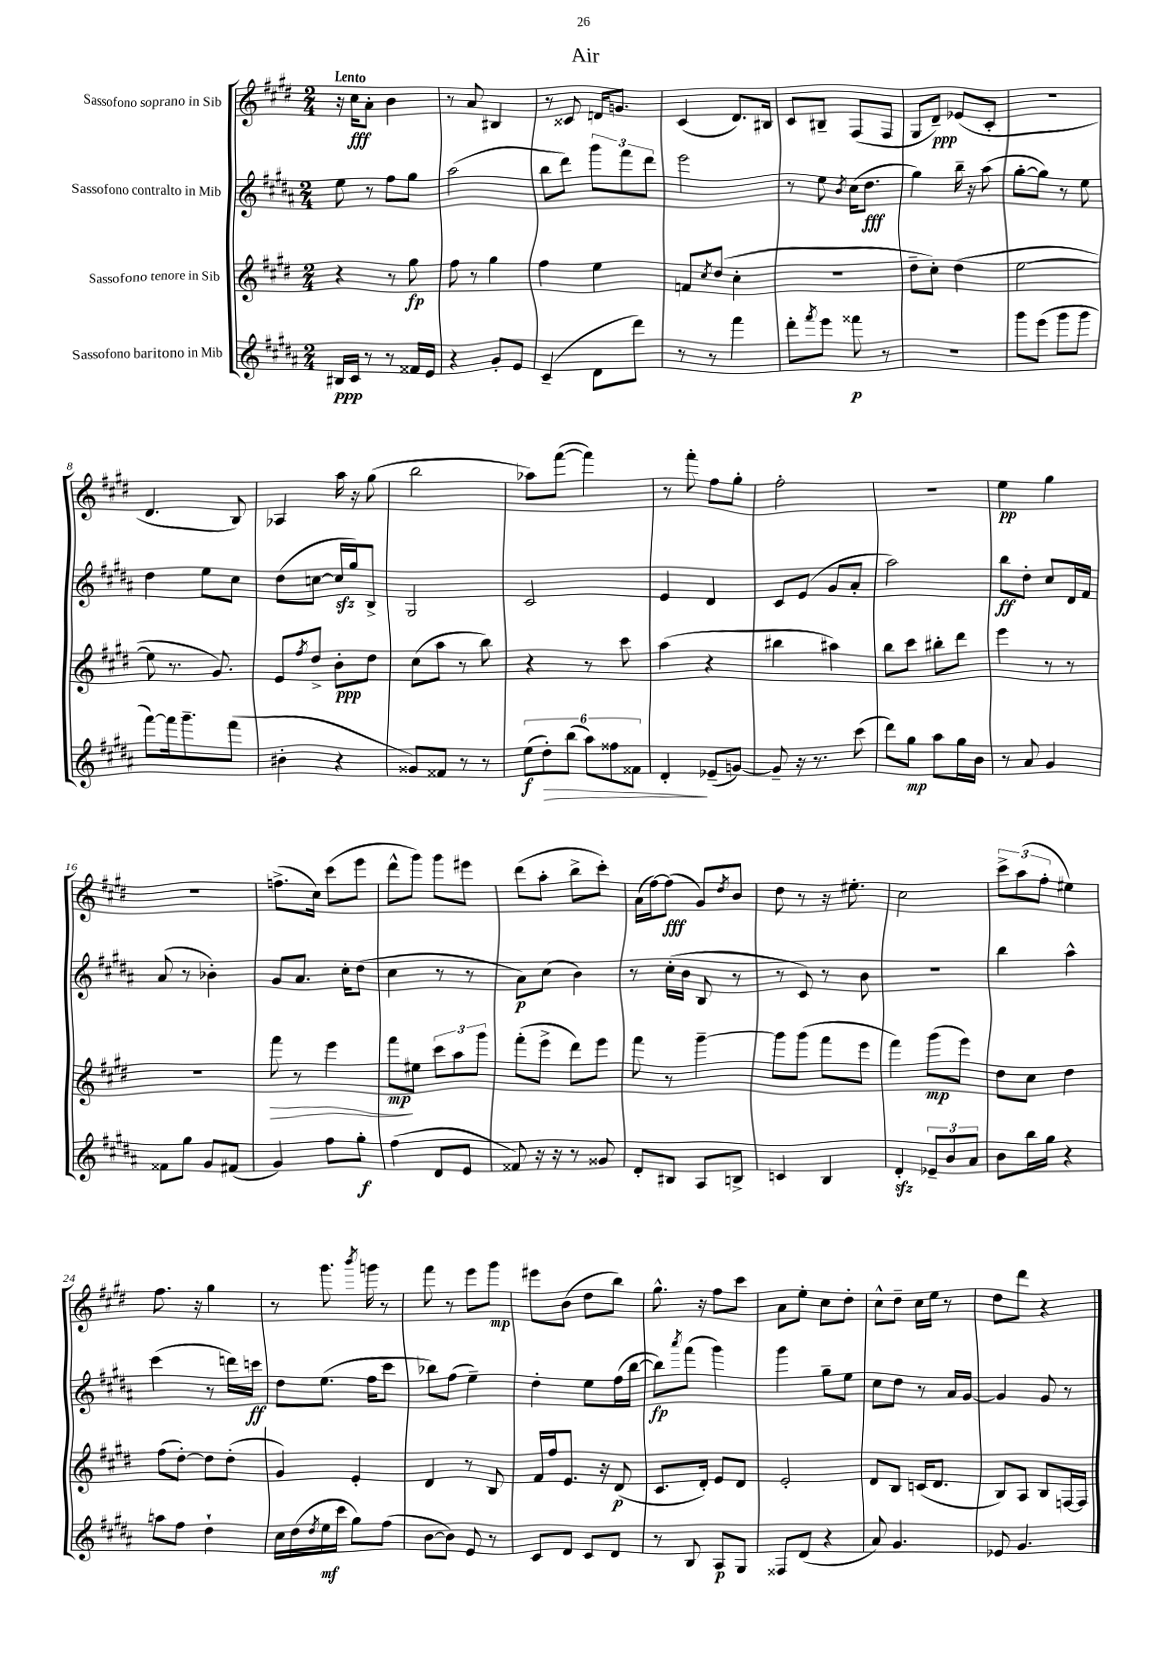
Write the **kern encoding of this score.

**kern	**kern	**kern	**kern
*staff4	*staff3	*staff2	*staff1
*clefG2	*clefG2	*clefG2	*clefG2
*k[f#c#g#d#a#]	*k[f#c#g#d#]	*k[f#c#g#d#a#]	*k[f#c#g#d#]
*M2/4	*M2/4	*M2/4	*M2/4
16B#	4r	8ee	16r
16c#	.	.	16cc#
8r	.	8r	8a'
8r	8r	8ff#	4b
16f##	8gg#	8gg#	.
16e	.	.	.
=	=	=	=
4r	8ff#	(2aa#	8r
.	8r	.	8a
8g#'	4gg#	.	4B#
8e	.	.	.
=	=	=	=
(4c#~	4ff#	8bb	8r
.	.	8ddd#)	8c##
8d#	4ee	12ggg#	16d
.	.	.	8.g
.	.	12fff#	.
8ddd#)	.	.	.
.	.	12ddd#	.
=	=	=	=
8r	8f	2eee	(4c#
.	8qcc#	.	.
8r	(8dd#	.	.
4fff#	4cc#'	.	8.d#)
.	.	.	16B#
=	=	=	=
8ddd#'	2r	8r	8c#
8qfff#	.	.	.
8eee	.	8ee	8B#~
.	.	8qb	.
8fff##	.	(16cc#	(8F#
.	.	8.dd#	.
8r	.	.	8F#
=	=	=	=
2r	8dd#~	4gg#)	8G#
.	8cc#')	.	8d#~)
.	(4dd#	16bb~	(8e-
.	.	16r	.
.	.	(8aa#	8c#'
=	=	=	=
8ggg#	[2ee	[8gg#'	2r
(8eee	.	8gg#])	.
8ggg#	.	8r	.
8ggg#	.	8ee	.
=	=	=	=
[8fff#)	8ee]	4dd#	4.d#
16fff#]	8.r	.	.
8.ggg#~	.	.	.
.	.	8ee	.
.	8.g#)	.	.
(8fff#	.	8cc#	8B)
=	=	=	=
4b#'	8e	(8dd#	4A-
.	8qff#	.	.
.	8dd#^	[8cc	.
4r	8b'	16cc]	16aa
.	.	16gg#)	16r
.	8dd#	8B^	(8gg#
=	=	=	=
8g##)	(8cc#	2G#	2bb
8f##	8aa	.	.
8r	8r	.	.
8r	8bb)	.	.
=	=	=	=
(12ee	4r	2c#	8aa-)
12dd#')	.	.	.
.	.	.	([8fff#
(12bb	.	.	.
12aa#)	8r	.	4fff#])
12ff##	.	.	.
.	8ccc#	.	.
12f##	.	.	.
=	=	=	=
4d#'	(4aa	4e	8r
.	.	.	8fff#'
(8e-~	4r	4d#	8ff#
[8g)	.	.	8gg#'
=	=	=	=
8g~]	4bb#	8c#	2ff#'
16r	.	(8e	.
8.r	.	.	.
.	4aa#)	8g#	.
(8ccc#	.	8a#'	.
=	=	=	=
8ddd#)	8bb	2aa#)	2r
8gg#	8ccc#	.	.
8aa#	8bb#'	.	.
16gg#	8ddd#	.	.
16b	.	.	.
=	=	=	=
8r	4eee	8bb	4ee
8a#	.	8dd#'	.
4g#	8r	8cc#	4gg#
.	8r	16d#	.
.	.	16f#	.
=	=	=	=
8f##	2r	(8a#	2r
8gg#	.	8r	.
8g#	.	4b-')	.
(8f#	.	.	.
=	=	=	=
4g#)	8fff#	8g#	(8.ff^
.	8r	8.a#	.
.	.	.	16cc#)
8ff#	4eee	.	(8ccc#
.	.	16cc#'	.
8gg#'	.	(8dd#	8eee
=	=	=	=
(4ff#	8fff#	4cc#	8ddd#^^
.	8ee#	.	8ggg#)
8d#	12ccc#	8r	8ggg#
.	12aa	.	.
8e	.	8r	8eee#
.	12ggg#	.	.
=	=	=	=
8f##)	(8fff#'	8a#)	(8ddd#
16r	8eee^	(8cc#	8aa'
16r	.	.	.
8r	8ddd#)	4b)	8bb^
8g##	8eee	.	8ccc#')
=	=	=	=
8d#'	8fff#	8r	(16a
.	.	.	[16ff#)
8B#	8r	(16cc#'	(8ff#]
.	.	16b	.
8A#	[4ggg#~	8B	8g#)
.	.	.	8qdd#
8B^	.	8r	8b
=	=	=	=
4c	8ggg#]	8r	8dd#
.	(8ggg#	8c#)	8r
4B	8fff#	8r	16r
.	.	.	8.ee#'
.	8eee	8b	.
=	=	=	=
4d#'	4fff#)	2r	2cc#
12e-~	(8ggg#	.	.
12b	.	.	.
.	8eee)	.	.
12a#	.	.	.
=	=	=	=
8b	8dd#	4bb	12ccc#^
.	.	.	(12aa
16bb	8cc#	.	.
.	.	.	12ff#'
16gg#	.	.	.
4r	4dd#	4aa#^^	4ee#)
=	=	=	=
8aa	(8ff#	(4ccc#	8.ff#
8ff#	[8dd#')	.	.
.	.	.	16r
4dd#`	8dd#]	8r	4gg#
.	(8dd#'	16ddd)	.
.	.	16ccc	.
=	=	=	=
16cc#	4g#)	8dd#	8r
(16dd#	.	.	.
8qdd#	.	.	.
16ee	.	(8.ee	8.ggg#
16ccc#	.	.	.
8gg#)	4e'	.	.
.	.	.	8qbbb
.	.	16ff#	16ggg
(8ff#	.	8ccc#	8r
=	=	=	=
[8b	4d#	8bb-)	8fff#
8b])	.	(8ff#	8r
8e	8r	4ee~)	8eee
8r	8B	.	8ggg#
=	=	=	=
8c#	16f#	4dd#'	8eee#
.	16ff#	.	.
8d#	8.e	.	(8b
8c#	.	8ee	8dd#
.	16r	.	.
8d#	(8d#	(16ff#	8bb)
.	.	[16bb	.
=	=	=	=
8r	8.c#	8bb])	8.gg#^^
.	.	8qaaa#	.
8B	.	(8fff#	.
.	16d#')	.	16r
8A#	8e	4ggg#)	8ff#
8G#	8d#	.	8ccc#
=	=	=	=
8F##	2e'	4ggg#	8a
(8d#	.	.	8ee'
4r	.	8gg#~	8cc#
.	.	8ee	8dd#'
=	=	=	=
8a#)	8d#	8cc#	8cc#^^
4.g#	8B	8dd#	8dd#~
.	(16c	8r	16cc#
.	8.d#	.	16ee
.	.	16a#	8r
.	.	[16g#	.
=	=	=	=
8e-	8B)	4g#]	8dd#
4.g#	8A	.	8ddd#
.	8B	8g#	4r
.	[16F	8r	.
.	16F]	.	.
==	==	==	==
*-	*-	*-	*-
